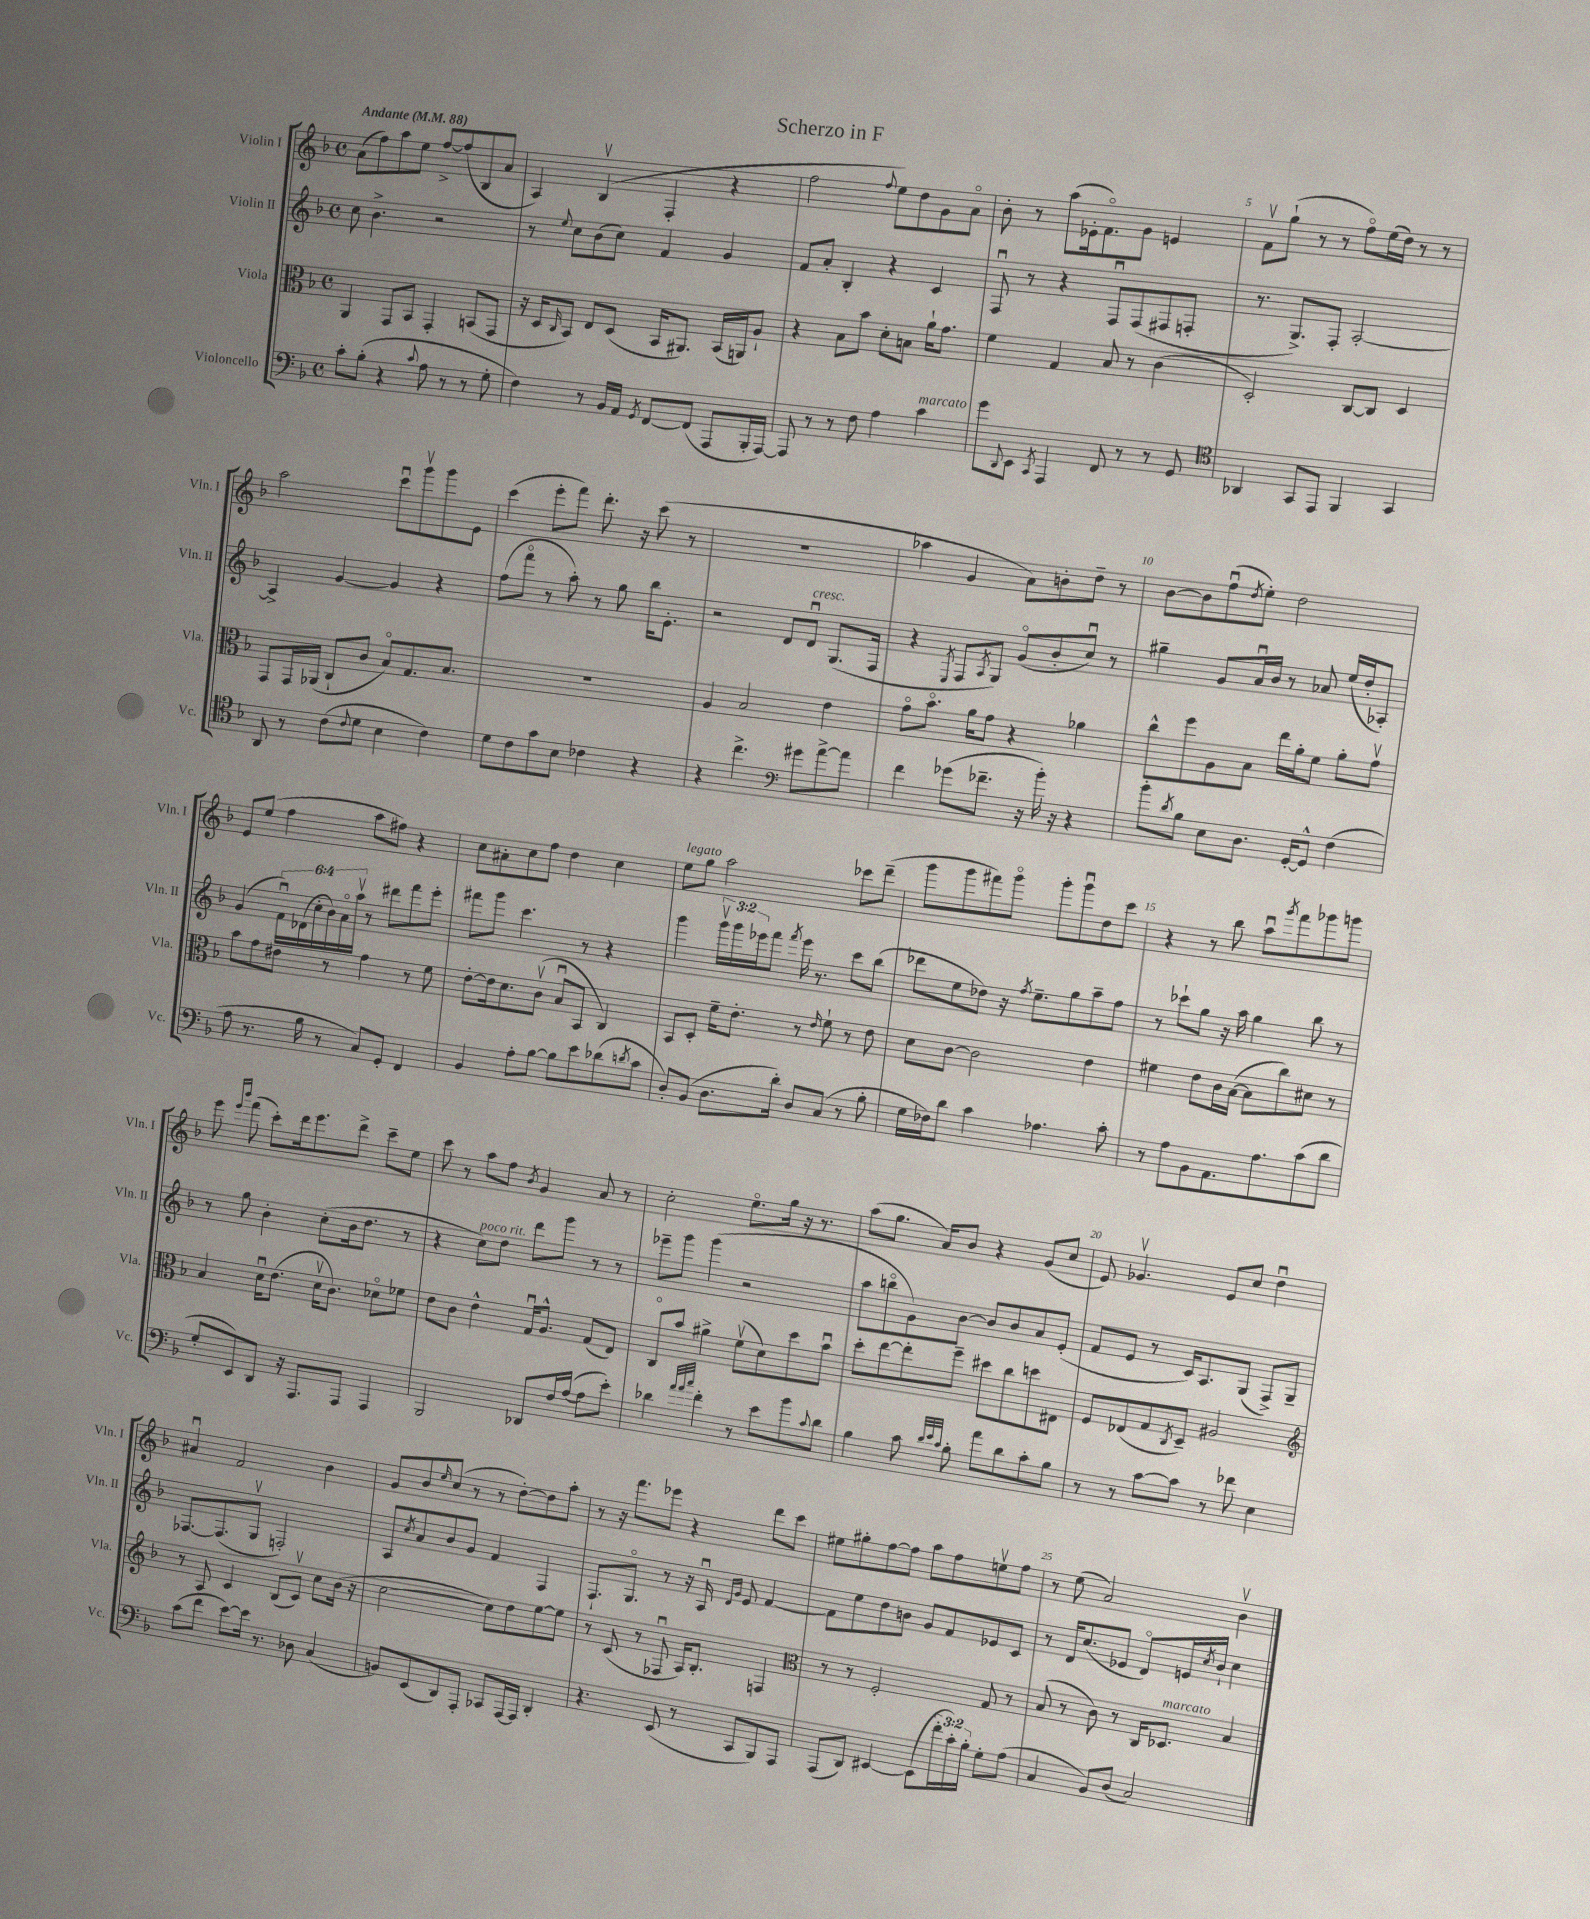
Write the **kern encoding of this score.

**kern	**kern	**kern	**kern
*staff4	*staff3	*staff2	*staff1
*clefF4	*clefC3	*clefG2	*clefG2
*k[b-]	*k[b-]	*k[b-]	*k[b-]
*M4/4	*M4/4	*M4/4	*M4/4
*met(c)	*met(c)	*met(c)	*met(c)
*MM88	*MM88	*MM88	*MM88
8c'	4AA	8cc	(8a
(8B-'	.	4.b-^	8ff)
4r	8GG	.	8aa
.	8BB-	.	8ee
8qqc	.	.	.
8A	4GG'	2r	[8ff^
8r	.	.	(8ff]
8r	(8BB	.	8B-
8G'	8GG	.	8a
=	=	=	=
4F)	16r	8r	4A)
.	16D	.	.
.	16qqC	8qqee	.
.	8BB-)	8cc	.
8r	8E	(8b-	(4B-v
16BB-	(8D	8cc)	.
16AA	.	.	.
8qGG	.	.	.
[8FF	16BB-	4f	4F'
.	8.AA#)	.	.
(8FF]	.	.	.
8AAA	(16BB-	4g	4r
.	16AA)	.	.
16BBB-'	8A`	.	.
[16AAA)	.	.	.
=	=	=	=
8AAA]	4r	8f	2ff
8r	.	8a'	.
8r	8B-	4B-'	.
8F	8b-	.	.
.	.	.	8qqff
4A	8d'	4r	8ee)
.	8B	.	8dd
4c	16a`	4c	8g
.	8.g	.	.
.	.	.	8ao
=	=	=	=
8g	4f	8Fu	8b-'
8qqDD	.	.	.
8EE	.	8r	8r
8qCC	.	.	.
4AAA	4G	4r	(8aa
.	.	.	16e-'
.	.	.	8.fo)
8FF	8B-	8Fu	.
8r	8r	(8F	8g
8r	(4c	8F#	4e
8GG	.	8F'	.
=	=	=	=
*clefC4	*	*	*
4AA-	2D')	8.r	8fv
.	.	.	(8gg`
.	.	8.G^)	.
8GG	.	.	8r
8EE	.	8F'	8r
4FF	[8C	[2A'	8ffo)
.	8C]	.	(16ee
.	.	.	16dd)
4GG	4D	.	8r
.	.	.	8r
=	=	=	=
8AA	8GG	4A^]	2aa
8r	16GG	.	.
.	(16AA-	.	.
(8c	8C`	[4g	.
8qqc	.	.	.
8d	8c	.	.
4B-	8B-o)	4g]	8cccu
.	8.G	.	8gggv
4c)	.	4r	8ggg
.	8.B-	.	.
.	.	.	8e
=	=	=	=
8d	1r	(8ff	(4ccc
8c	.	8fffo	.
8g	.	8r	8eee'
8B-	.	8aa')	8fff)
4c-	.	8r	8.ddd'
.	.	8gg	.
.	.	.	16r
4r	.	16bb-	(8ccc
.	.	8.e'	.
.	.	.	8r
=	=	=	=
4r	4A	2r	1r
4.cc^	2B-	.	.
.	.	8d	.
*clefF4	*	*	*
8g#	.	8du	.
[8a^	4e	(8.G	.
8a]	.	.	.
.	.	16F	.
=	=	=	=
4f	8go	4r	4aa-
.	8.b-o	.	.
.	.	8qE	.
(8g-	.	8F	4g
.	16a	.	.
.	.	8qA	.
8.f-~	8g	8G)	.
.	4r	(8go	8a)
16r	.	.	.
16b-')	.	8b-'	8b'
16r	.	.	.
4r	4a-	8ccu)	8dd~
.	.	8r	8r
=	=	=	=
8b-'	8cc^^	4gg#~	[8b-
8qd	.	.	.
8B-	8ff	.	8b-]
8E	8A	8g	(8ffu
.	.	.	8qdd
8.D	8B-	16au	8ee')
.	.	16b-	.
.	16ee	8r	2dd
[16GG'	16a'	.	.
8GG^^]	8f	8a-	.
(4F	8a'	(16ee	.
.	.	16dd'	.
.	8gv	8A-')	.
=	=	=	=
8A	8b-	(4g	8e
8.r	8g	.	(8ee
.	8e#	24fu)	4ff
.	.	(24d-	.
16B-	.	.	.
.	.	24cc'	.
8r	8r	24b-)	.
.	.	24ao	.
.	.	24aav	.
8C)	4g	8r	8aa
8GG'	.	8ddd#	8ff#)
4FF	8r	8fff	4r
.	8f	8eee'	.
=	=	=	=
4BB-	[8e'	8fff#	8cc
.	16e]	8ggg	8a#'
.	8.d	.	.
8A'	.	4.ccc	8cc
[8B-	(8cv	.	8ff
8B-]	8B-u	.	4dd
8e	8BB-	8r	.
(8d-	4C)	4r	4cc
8qd	.	.	.
8c	.	.	.
=	=	=	=
8D')	8BB-	4ggg	8ee
(8BB-	8D'	.	8gg
8.D	16f~	24gggv	2aa
.	.	24ggg	.
.	8.e'	.	.
.	.	24eee-	.
.	.	8fff	.
16d')	.	.	.
.	.	8qfff	.
8D	8r	16eee-	.
.	.	8.r	.
.	16qqe	.	.
(8C	8f`	.	.
8r	8r	8ccc	8ccc-
8B-'	8e	(8bb-	(8ddd~
=	=	=	=
16G	8d	8ddd-	8ggg
16F-)	.	.	.
8d	[8c	8ee	8ggg
4c	2c]	8dd-)	8fff#)
.	.	16r	8gggo
.	.	8qff	.
.	.	8.ee~	.
4.A-	.	.	8ggg'
.	.	8gg	8gggu
.	4e	8aa~	8dd
8c'	.	8ff	8ccc
=	=	=	=
8r	4f#	8r	4r
8A	.	8ccc-`	.
8BB-	8e	8gg	8r
8.AA	16c	16r	8bb-
.	([16B-	16aa	.
.	8B-]	4gg	8aau
8.A	.	.	.
.	.	.	8qggg
.	8cc)	.	8fff
(8c	8d#	8bb-	8ggg-
8d	8r	8r	8ggg
=	=	=	=
8G'	4B-	8r	8eee
.	.	.	16qqeee
.	.	.	16qqbbb-
8EE)	.	8gg	(8fff
8DD	16du	4b-'	8ccc')
.	(8.e	.	.
16r	.	.	16ddd
8.AAA	.	.	8.eee
.	16dv	(8cc'	.
.	8.c)	.	.
8AAA	.	16b-	8ddd^
.	.	8.dd	.
4AAA	8d-o	.	8ccc~
.	8f-	8r	8ee
=	=	=	=
2BBB-	8e	4r	8ccc
.	8c	.	8r
.	4e^^	8cc)	8aa
.	.	8dd	8ff
.	.	.	8qb-
8DD-	16Gu	8ddd	4g
.	8.A^^	.	.
16F	.	8ggg	.
([16A	.	.	.
8A]	(8G	8r	8a
8e')	8E)	8r	8r
=	=	=	=
4d-	8Co	8eee-~	2cc'
.	8b-	8ggg	.
32qqa	.	.	.
32qqa	.	.	.
32qqcc	.	.	.
4f'	4a#^	(4ggg	.
8r	(8fv	2r	8.eeo
8e	8d)	.	.
.	.	.	16gg
8b-	8dd	.	16r
.	.	.	8.r
8qqc	.	.	.
8d-	8b-u	.	.
=	=	=	=
4B-	8dd'	8aa	(8aa
.	[8ee	8bbo	8.gg
8c	8ee']	8g)	.
.	.	.	16a)
32qqd	.	.	.
32qqe	.	.	.
32qqc	.	.	.
8B-'	8ff~	[8b-	8b-
8a	8dd#	8b-]	4r
8d	8cc	8b-	.
8c'	8dd	8a	(8g
8B-	8E#	(8e'	8cc
=	=	=	=
8r	8F	8f	8e)
8r	(8E-	8e	4.g-v
[8c	8G	8r	.
.	8qC	.	.
8c]	8D~)	16c)	.
.	.	8.A	.
8r	2A#	.	8e
8f-	.	(8G	8cc
4E	.	8F^)	4ddu
.	.	8G~	.
=	=	=	=
*	*clefG2	*	*
(8c	8r	[8.F-	4a#u
8f	8A	.	.
.	.	(8.F-]	.
[8e)	4c	.	2f
16e]	.	8Gv	.
8.r	.	.	.
.	(8B-	2F')	.
8D-	8cv)	.	.
(4C	8cc	.	4b-
.	(16b-	.	.
.	16r	.	.
=	=	=	=
8BB)	[2cc	8A	8g
.	.	8qcc	.
(8EE	.	8a	8b-
.	.	.	16qqee
8DD)	.	8b-	(8cc
8AAA'	.	8g	8r
8CC-	8cc])	4f	8r
[16AAA	8dd	.	[8dd')
16AAA]	.	.	.
4DD'	[8ee	4F	8dd]
.	8ee]	.	8aa'
=	=	=	=
4.r	8r	8.F`	8r
.	(8c	.	16r
.	.	8.Go	8.fff
.	8r	.	.
(8EE	8F-u	8r	8eee-
8r	16A)	16r	4r
.	8.B-'	16Au	.
.	.	16qqd	.
.	.	16qqg	.
8CC	.	8e	.
8BBB-)	4F	[4f	8ddd
8AAA	.	.	8ccc
=	=	=	=
*	*clefC3	*	*
(8AAA	8r	8f]	8ee#
8DD)	8r	8ee	8gg#'
[4EE#	2F'	8dd	[8ff
.	.	8b	8ff]
(8EE#]	.	8g	8aa
24f'	.	8f	8ff
24c')	.	.	.
24B-'	.	.	.
8G'	8G	8e-	8eev
(8A	8r	8c	8ff
=	=	=	=
4C	(8B-	8r	8r
.	8r	16d	(8ee
.	.	(8.cc	.
8BB-)	8c)	.	2a)
(8D	8r	8e-	.
2C)	16C	8do)	.
.	8.D-	.	.
.	.	16e	.
.	.	8qcc	.
.	.	16b-`	.
.	4B-	4cc	4b-v
==	==	==	==
*-	*-	*-	*-
